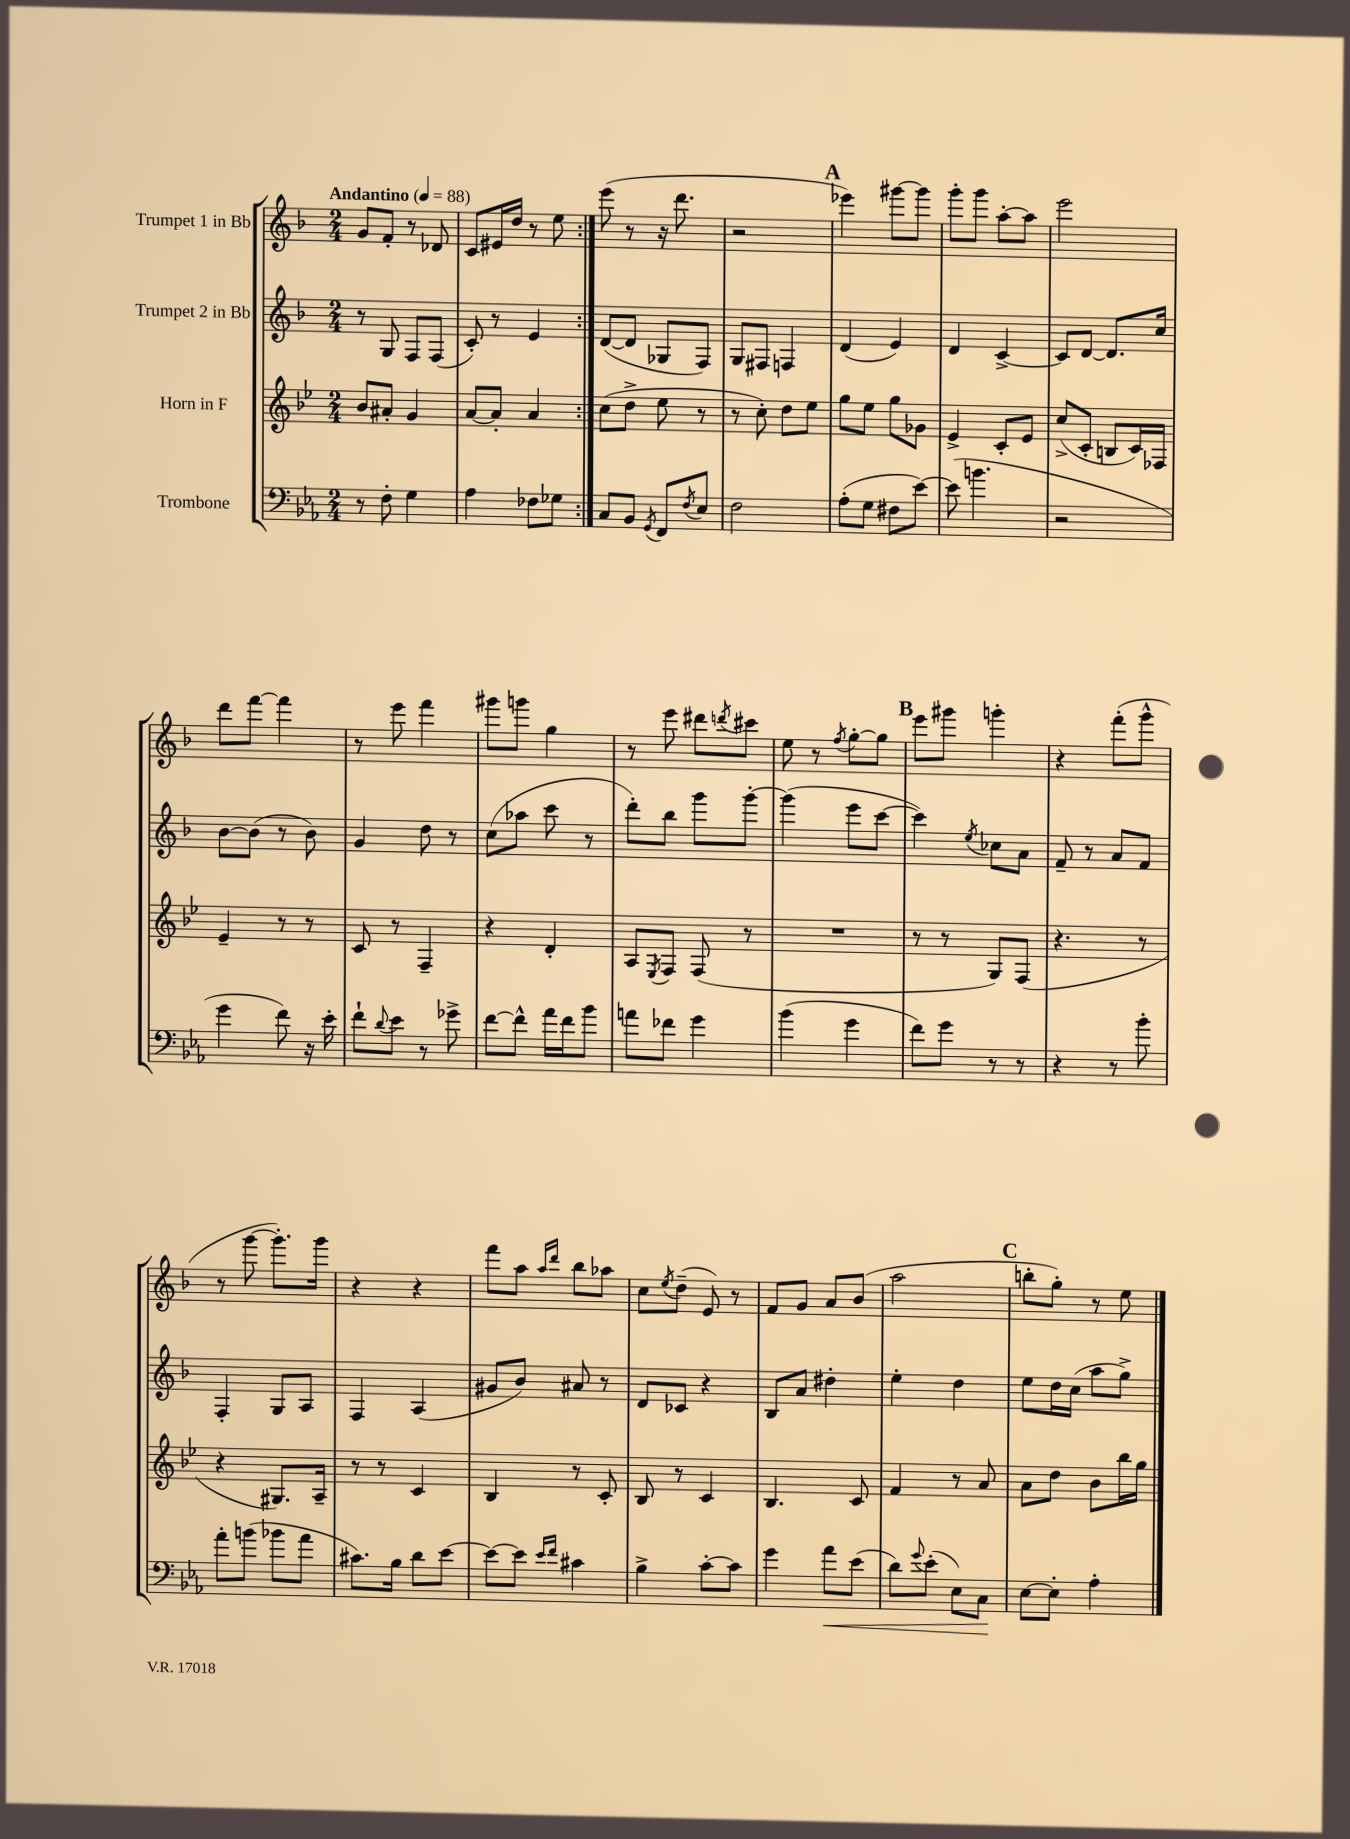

**kern	**kern	**kern	**kern
*staff4	*staff3	*staff2	*staff1
*clefF4	*clefG2	*clefG2	*clefG2
*k[b-e-a-]	*k[b-e-]	*k[b-]	*k[b-]
*M2/4	*M2/4	*M2/4	*M2/4
*MM88	*MM88	*MM88	*MM88
8r	8b-	8r	8g
8F'	8a#'	8G	8f'
4G	4g	8F	8r
.	.	(8F	8d-
=	=	=	=
4A-	[8a	8c')	8c
.	8a']	8r	16e#
.	.	.	16dd
8F-	4a	4e	8r
8G-	.	.	8ee
=:|!	=:|!	=:|!	=:|!
8C	(8cc	([8d	(8eee
8BB-	8dd^	8d]	8r
8qGG	.	.	.
8FF	8ee-	8G-	16r
.	.	.	8.ddd
8qF	.	.	.
8E-	8r	8F)	.
=	=	=	=
2F	8r	8G	2r
.	8cc')	8F#	.
.	8dd	4F	.
.	8ee-	.	.
=	=	=	=
(8A-'	8gg	(4d	4eee-)
8G	8ee-	.	.
8F#	8gg	4e)	[8ggg#
[8e-)	8g-	.	8ggg#]
=	=	=	=
(8e-]	4e-^	4d	8ggg'
4.b	.	.	8ggg
.	8c'	[4c^	[8aa'
.	8e-	.	8aa]
=	=	=	=
2r	(8cc^	8c]	2eee
.	8c'	[8d	.
.	8B	8.d]	.
.	16c)	.	.
.	16F-	16cc	.
=	=	=	=
4g	4e-~	[8b-	8ddd
.	.	(8b-]	[8fff
8f)	8r	8r	4fff]
16r	8r	8b-)	.
16e-'	.	.	.
=	=	=	=
8f`	8c	4g	8r
8qqd	.	.	.
8e-	8r	.	8eee
8r	4F~	8dd	4fff
8g-^	.	8r	.
=	=	=	=
[8f	4r	(8cc	8ggg#
8f^^]	.	8aa-	8ggg
16a-	4d'	8ccc	4gg
16f	.	.	.
8b-	.	8r	.
=	=	=	=
8a	8A	8ddd')	8r
.	8qE-	.	.
8f-	8F	8bb-	8eee
4g	(8F	8ggg	8ddd#
.	.	.	8qddd
.	8r	[8ggg'	8ccc#
=	=	=	=
(4b-	2r	(4ggg]	8ee
.	.	.	8r
.	.	.	8qff
4g	.	8eee	[8gg'
.	.	[8ccc	8gg]
=	=	=	=
8f)	8r	4ccc])	8eee
8g	8r	.	8ggg#
.	.	8qee	.
8r	8G)	8cc-	4ggg'
8r	(8F	8a	.
=	=	=	=
4r	4.r	8f~	4r
.	.	8r	.
8r	.	8a	(8fff'
8b-'	8r	8f	8ggg^^
=	=	=	=
8a-'	4r	4F'	8r
(8b	.	.	[8ggg
8b-	8.G#)	8G	8.ggg'])
8a-	.	8A	.
.	16A~	.	16ggg
=	=	=	=
8.c#)	8r	4F	4r
.	8r	.	.
16B-	.	.	.
8d	4c	(4A	4r
[8e-	.	.	.
=	=	=	=
8e-_	4B-	8g#	8fff
8e-]	.	8b-)	8aa
16qqe-	.	.	16qqaa
16qqf	.	.	16qqddd
4c#	8r	8a#	8bb-
.	8c'	8r	8aa-
=	=	=	=
4B-^	8B-	8d	8cc
.	.	.	8qee
.	8r	8c-	(8dd~
[8c'	4c	4r	8e)
8c]	.	.	8r
=	=	=	=
4g	4.B-	8B-	8f
.	.	8a	8g
8a-	.	4dd#'	8a
(8e-	8c	.	(8b-
=	=	=	=
8d)	4f	4ee'	2aa
8qqg	.	.	.
(8e-'	.	.	.
8E-)	8r	4dd	.
8C	8a	.	.
=	=	=	=
[8E-	8a	8ee	8bb'
8E-']	8dd	16dd	8gg')
.	.	(16cc	.
4A-'	8b-	8aa	8r
.	16bb-	8gg^)	8ee
.	16gg	.	.
==	==	==	==
*-	*-	*-	*-
